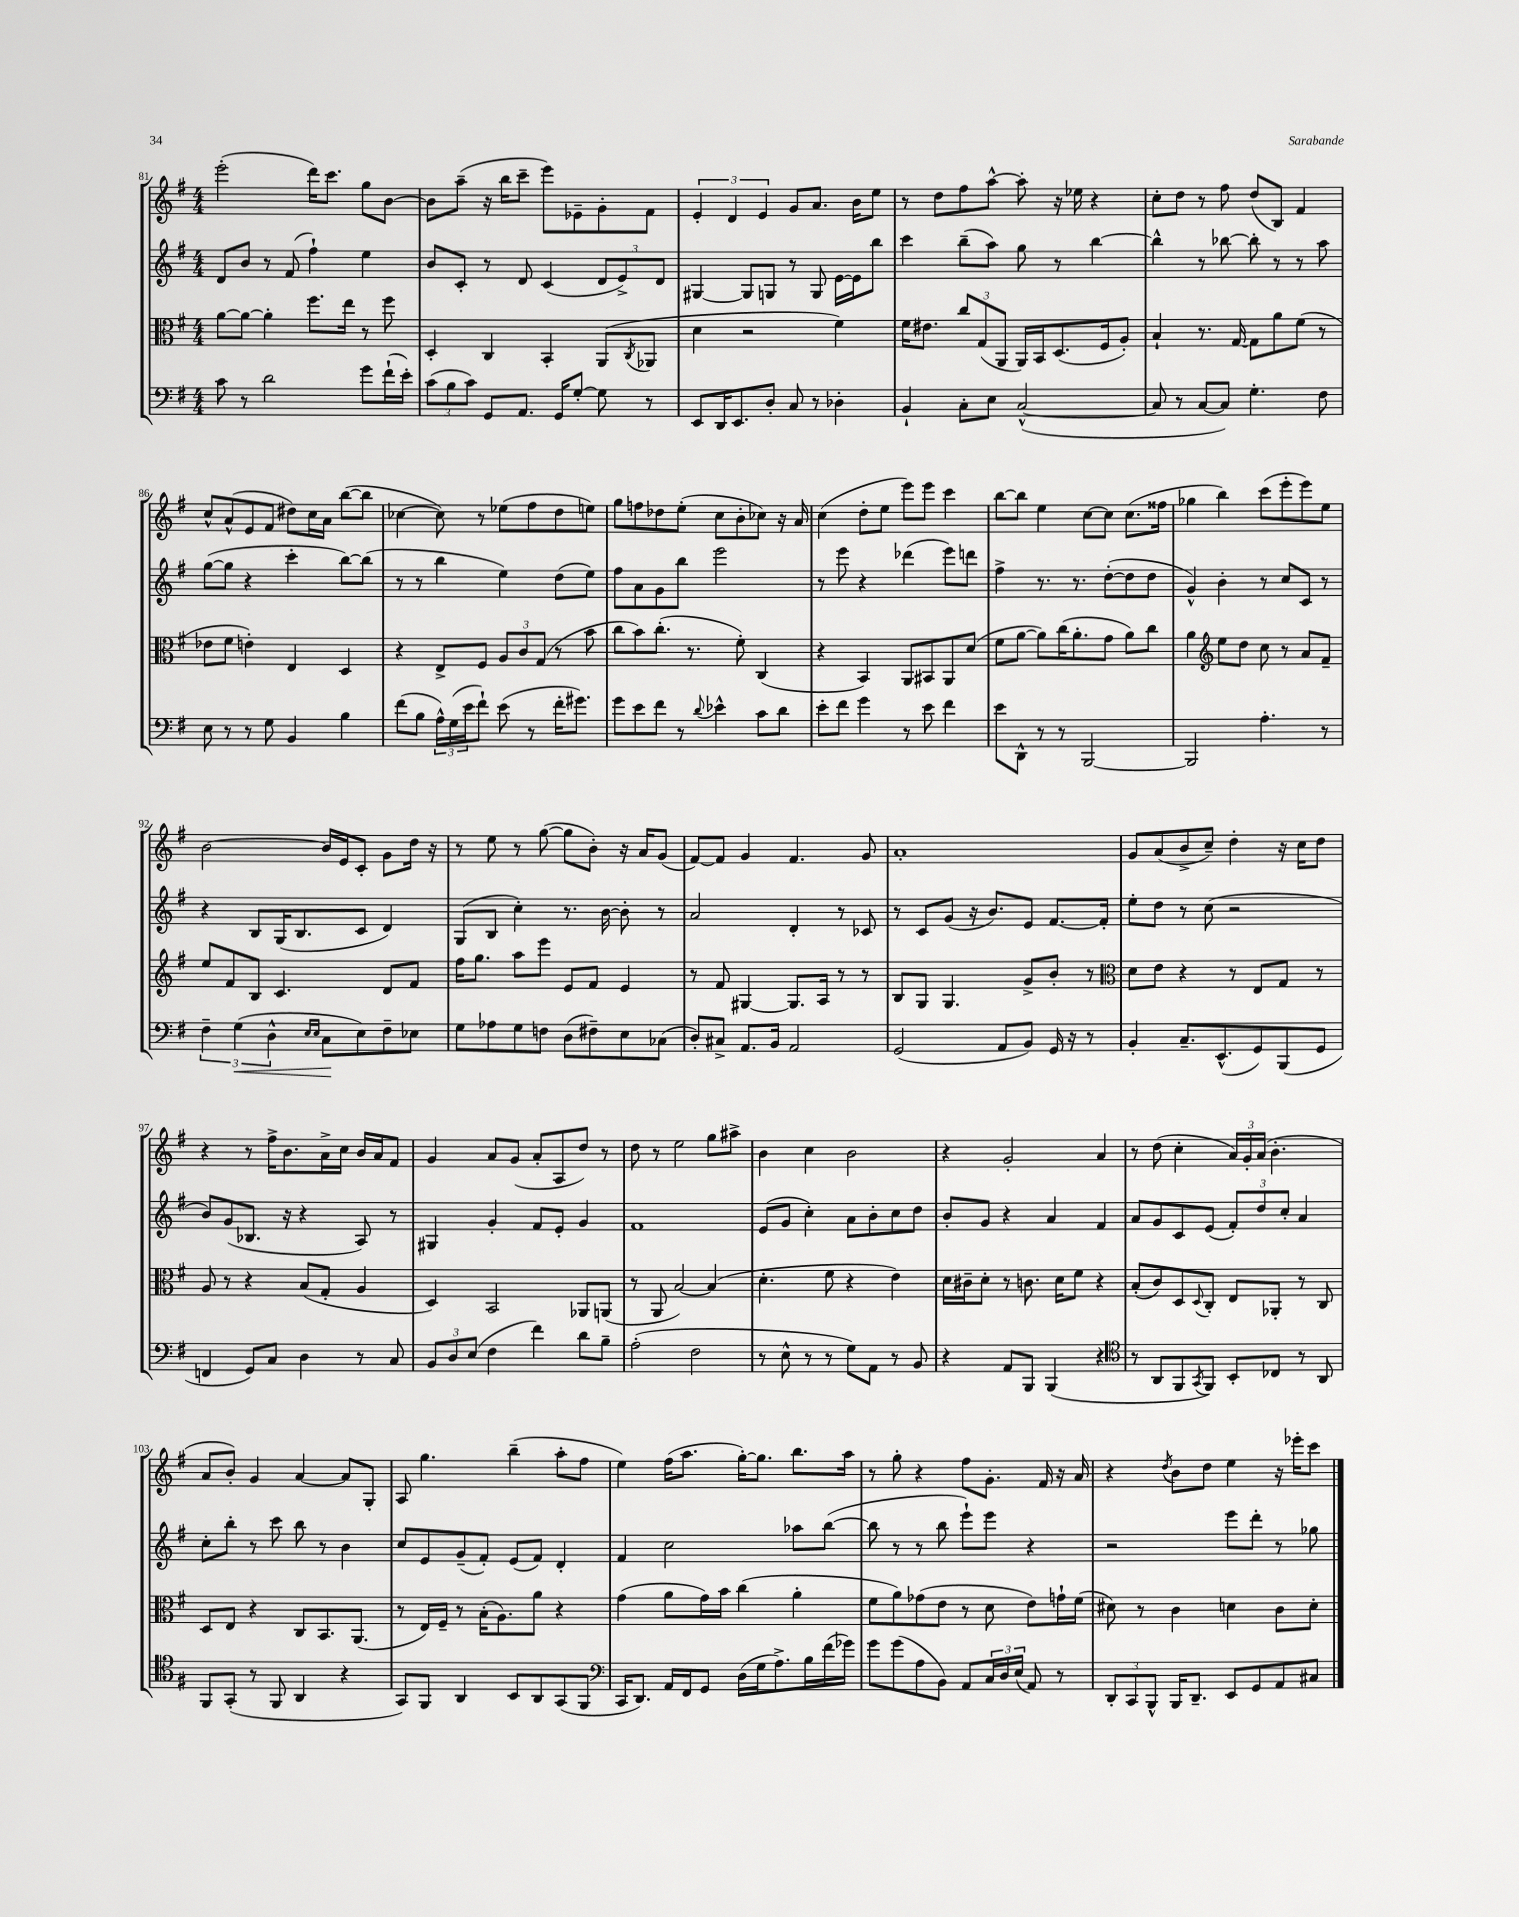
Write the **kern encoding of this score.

**kern	**kern	**kern	**kern
*staff4	*staff3	*staff2	*staff1
*clefF4	*clefC3	*clefG2	*clefG2
*k[f#]	*k[f#]	*k[f#]	*k[f#]
*M4/4	*M4/4	*M4/4	*M4/4
8c\	[8a\L	8d/L	(2eee'\
8r	8a\_J	8b/J	.
2d\	4a'\]	8r	.
.	.	(8f#/	.
.	8.ff#\L	4ff#`\)	16ddd\LK)
.	.	.	8.ccc\J
.	16ee\Jk	.	.
8g\L	8r	4ee\	8gg\L
(16f#`\L	8ff#\	.	[8b\J
16e'\JJ)	.	.	.
=	=	=	=
(12c\L	4D'/	8b/L	8b\]L
12B\	.	.	.
.	.	8c'/J	(8aa~\J
12c\J)	.	.	.
8GG/L	4C/	8r	16r
.	.	.	16bb\LK
8.AA/J	.	8d/	8ccc~\J
.	4BB'/	(4c/	8eee\L)
16GG/LK	.	.	.
[8G'/J	.	.	8e-~\
8G\]	(8AA/L	12d/L	8g'\
.	.	12e^/)	.
.	8qC/	.	.
8r	8AA-/J	.	8f#\J
.	.	12d/J	.
=	=	=	=
8EE/L	4d\	[4G#/	6e'/
16DD/K	.	.	.
.	.	.	6d/
8.EE/	.	.	.
.	2r	8G#/]L	.
.	.	.	6e/
8D'/J	.	8G/J	.
8C/	.	8r	8g/L
8r	.	8G/	8.a/J
4D-'\	4f#\)	[16e\LL	.
.	.	16e\]J	16b\LK
.	.	8bb\J	8ee\J
=	=	=	=
4BB`/	16f#\LK	4ccc\	8r
.	8.e#\J	.	.
.	.	.	8dd\L
8C'\L	12cc/L	(8bb~\L	8ff#\
.	(12G/	.	.
8E\J	.	8aa\J)	[8aa^^\J
.	12AA/J	.	.
([2C^^/	16AA/LL)	8gg\	8aa'\]
.	16BB/J	.	.
.	(8.D/	8r	16r
.	.	.	16ee-\
.	.	[4bb\	4r
.	16F#/k	.	.
.	8A'/J)	.	.
=	=	=	=
8C/]	4B`/	4bb^^\]	8cc'\L
8r	.	.	8dd\J
[8C/L	8.r	8r	8r
8C/]J)	.	[8bb-\	8ff#\
.	[16G/	.	.
4.G'\	8G\]L	8bb-'\]	(8dd/L
.	8a\	8r	8B/J)
.	(8f#\J	8r	4f#/
8F#\	8r	8aa\	.
=	=	=	=
8E\	8e-\L	([8gg\L	8cc^^/L
8r	8f#\J	8gg\]J	(8a^^/
8r	4e'\)	4r	8e/
8G\	.	.	8f#/J
4BB/	4E/	4ccc'\	8dd#\L)
.	.	.	16cc\L
.	.	.	16a\JJ
4B\	4D/	[8bb\L)	([8bb\L
.	.	(8bb\]J	8bb\]J
=	=	=	=
(8f#\L	4r	8r	[4cc-\
8B\J	.	8r	.
24A^^\LL)	8E^/L	4bb\	8cc-\])
(24G\	.	.	.
24e\J	.	.	.
8f#`\J)	8F#/J	.	8r
(8e\	12A/L	4ee\)	(8ee-\L
.	12c/	.	.
8r	.	.	8ff#\
.	(12G/J	.	.
16f#'\LK	8r	(8dd\L	8dd\
8.g#\J)	.	.	.
.	8b\	8ee\J)	8ee\J)
=	=	=	=
8g\L	8cc\L	8ff#\L	8gg\L
8e\	8b\)	8a\	8ff\
8f#\J	(8.cc'\J	8g\	8dd-\
8r	.	8bb\J	(8ee'\J
.	8.r	.	.
8qqd/	.	.	.
4e-^^\	.	2eee\	8cc\L
.	8f#'\)	.	8b'\
8c\L	(4C/	.	8cc-\J)
8d\J	.	.	16r
.	.	.	16a/
=	=	=	=
8e'\L	4r	8r	(4cc\
8f#\J	.	8eee\	.
4g\	4BB/)	4r	8dd'\L
.	.	.	8ee\J
8r	8AA/L	(4ddd-\	8eee\L)
8e\	8BB#/	.	8eee\J
4f#\	8AA/	8eee\L)	4ccc\
.	(8d/J	8ddd\J	.
=	=	=	=
8e\L	8f#\L	4ff#^\	[8bb\L
8DD^^\J	[8a\J	.	8bb\]J
8r	8a\]L)	8.r	4ee\
8r	(16cc\K	.	.
.	8.a'\	8.r	.
[2BBB/	.	.	[8cc\L
.	8g\J	([8dd'\L	8cc\]J
.	8a\L)	8dd\]	(8.cc\L
.	8cc\J	8dd\J	.
.	.	.	16ff##\Jk
=	=	=	=
2BBB/]	4a\	4g^^/)	4gg-\
*	*clefG2	*	*
.	8ee\L	4b'\	4bb\)
.	8dd\J	.	.
4.A'\	8cc\	8r	(8ccc\L
.	8r	8cc/L	8eee'\
.	8a/L	8c/J	8eee\)
8r	8f#~/J	8r	8ee\J
=	=	=	=
6F#~\	8ee/L	4r	[2b\
.	8f#/	.	.
(6G\	.	.	.
.	8B/J	8B/L	.
6D^^\	.	.	.
.	4.c/	(16G/K	.
.	.	8.B/	.
16qqE/LL	.	.	.
16qqE/JJ	.	.	.
8C\L	.	.	16b/]LL
.	.	.	16e/J
8E\)	.	8c/J	8c'/J
8F#~\	8d/L	4d/)	8g\L
8E-\J	8f#/J	.	16dd\Jk
.	.	.	16r
=	=	=	=
8G\L	16ff#\LK	(8G/L	8r
.	8.gg\J	.	.
8A-\	.	8B/J	8ee\
8G\	8aa\L	4cc'\)	8r
8F\J	8eee\J	.	([8gg\
(8D\L	8e/L	8.r	8gg\]L
8F#~\)	8f#/J	.	8b'\J)
.	.	[16b\	.
8E\	4e/	8b'\]	16r
.	.	.	16a/LK
(8C-\J	.	8r	(8g/J
=	=	=	=
8D'/L)	8r	2a/	[8f#/L)
8C#^/J	8f#/	.	8f#/]J
8.AA/L	[4G#/	.	4g/
16BB/Jk	.	.	.
2AA/	8.G#/]L	4d'/	4.f#/
.	16A/Jk	.	.
.	8r	8r	.
.	8r	8c-/	8g/
=	=	=	=
(2GG/	8B/L	8r	1a'
.	8G/J	8c/L	.
.	4.G/	(8g/J	.
.	.	16r	.
.	.	8.b/L)	.
8AA/L	.	.	.
8BB/J)	8g^/L	8e/J	.
16GG/	8b'/J	[8.f#/L	.
16r	.	.	.
8r	8r	.	.
.	.	16f#'/]Jk	.
=	=	=	=
*	*clefC3	*	*
4BB'/	8d\L	8ee'\L	8g/L
.	8e\J	8dd\J	(8a/
8.C~/L	4r	8r	8b^/
.	.	(8cc\	8cc~/J)
(8.EE^^/	.	.	.
.	8r	2r	4dd'\
8GG/)	8E/L	.	.
(8BBB/	8G/J	.	16r
.	.	.	16cc\LK
8GG/J	8r	.	8dd\J
=	=	=	=
4FF/	8A/	8b/L)	4r
.	8r	(8g/	.
8GG/L)	4r	8.B-/J	8r
8C/J	.	.	16ff#^\LK
.	.	16r	8.b\
4D\	(8B/L	4r	.
.	8G'/J	.	16a^\L
.	.	.	16cc\JJ
8r	4A/	8A/)	16b/LL
.	.	.	16a/J
8C/	.	8r	8f#/J
=	=	=	=
12BB/L	4D/)	4G#/	4g/
12D/	.	.	.
(12E/J	.	.	.
4F#\	2BB/	4g'/	8a/L
.	.	.	(8g/J
4f#\)	.	8f#/L	8a'/L
.	.	8e'/J	8A/
8d\L	8AA-/L	4g/	8dd/J)
8B~\J	(8AA/J	.	8r
=	=	=	=
(2A'\	8r	1f#	8dd\
.	8AA/	.	8r
.	[2B/)	.	2ee\
2F#\	.	.	.
.	(4B/]	.	8gg\L
.	.	.	8aa#^\J
=	=	=	=
8r	4.d'\	(8e/L	4b\
8E^^\	.	8g/J	.
8r	.	4cc'\)	4cc\
8r	8f#\	.	.
8G\L)	4r	8a\L	2b\
8AA\J	.	8b'\	.
8r	4e\)	8cc\	.
8BB/	.	8dd\J	.
=	=	=	=
4r	16d\LL	8b'/L	4r
.	16c#~\J	.	.
.	8d'\J	8g/J	.
8AA/L	8r	4r	2g'/
8BBB/J	8.c\	.	.
(4BBB/	.	4a/	.
.	16d\LK	.	.
.	8f#\J	.	.
4r	4r	4f#/	4a/
=	=	=	=
*clefC4	*	*	*
8r	(8B'/L	8a/L	8r
8AA/L	8c/)	8g/	(8dd\
8FF#/	8D/	8c/	4cc'\
8qGG/	8qqD/	.	.
8FF#/J)	8C'/J	(8e/J	.
8BB'/L	8E/L	12f#'/L)	24a/LL)
.	.	.	24g'/
.	.	12dd/	(24a/JJ
8C-/J	8AA-'/J	.	4.b'\
.	.	12cc'/J	.
8r	8r	4a/	.
8AA/	8C/	.	.
=	=	=	=
8FF#/L	8D/L	8cc'\L	8a/L
(8GG'/J	8E/J	8bb'\J	8b'/J)
8r	4r	8r	4g/
8FF#/	.	8ccc\	.
4AA/	8C/L	8bb\	[4a/
.	8.BB/	8r	.
4r	.	4b\	8a/]L
.	(8.AA/J	.	.
.	.	.	8G'/J
=	=	=	=
8GG/L)	8r	8cc/L	8A/
8FF#/J	16E/LL)	8e/	4.gg\
.	16F#~/JJ	.	.
4AA/	8r	(8g~/	.
.	(16B'\LK	8f#'/J)	.
.	8.A\)	.	.
8BB/L	.	(8e/L	(4bb~\
8AA/	8a\J	8f#/J)	.
(8GG/	4r	4d'/	8aa'\L
8FF#/J	.	.	8ff#\J
=	=	=	=
*clefF4	*	*	*
16CC/LK	(4g\	4f#/	4ee\)
8.DD/J)	.	.	.
16AA/LL	8a\L	2cc\	(16ff#\LK
16FF#/J	.	.	8.aa\J
8GG/J	16g\L)	.	.
.	16b\JJ	.	.
(16D\LL	(4cc\	.	[16gg'\LK)
16G\J	.	.	8.gg\]J
8.A^\)	.	.	.
.	4a'\	8aa-\L	8.bb\L
16B\L	.	.	.
(16f#\	.	([8bb\J	.
16g-\JJ)	.	.	16aa\Jk
=	=	=	=
8g\L	8f#\L	8bb\]	8r
(8g\	8a\)	8r	8gg'\
8A\	(8g-\	8r	4r
8BB\J)	8e\J	8bb\	.
8AA/L	8r	8eee`\L)	8ff#\L
24C/L	8d\	8eee\J	8.g'\J
24D/	.	.	.
(24E/JJ	.	.	.
8AA/)	8e\L)	4r	.
.	.	.	16f#/
8r	16g`\L	.	16r
.	(16f#\JJ	.	16a/
=	=	=	=
12DD'/L	8d#\)	2r	4r
12CC/	.	.	.
.	8r	.	.
12BBB^^/J	.	.	.
.	.	.	8qdd/
16BBB/LK	4c\	.	8b\L
8.DD~/J	.	.	.
.	.	.	8dd\J
8EE/L	4d\	8eee\L	4ee\
8GG/	.	8ddd'\J	.
8AA/	8c\L	8r	16r
.	.	.	16eee-'\LK
8C#/J	8d'\J	8gg-\	8ccc\J
==	==	==	==
*-	*-	*-	*-
